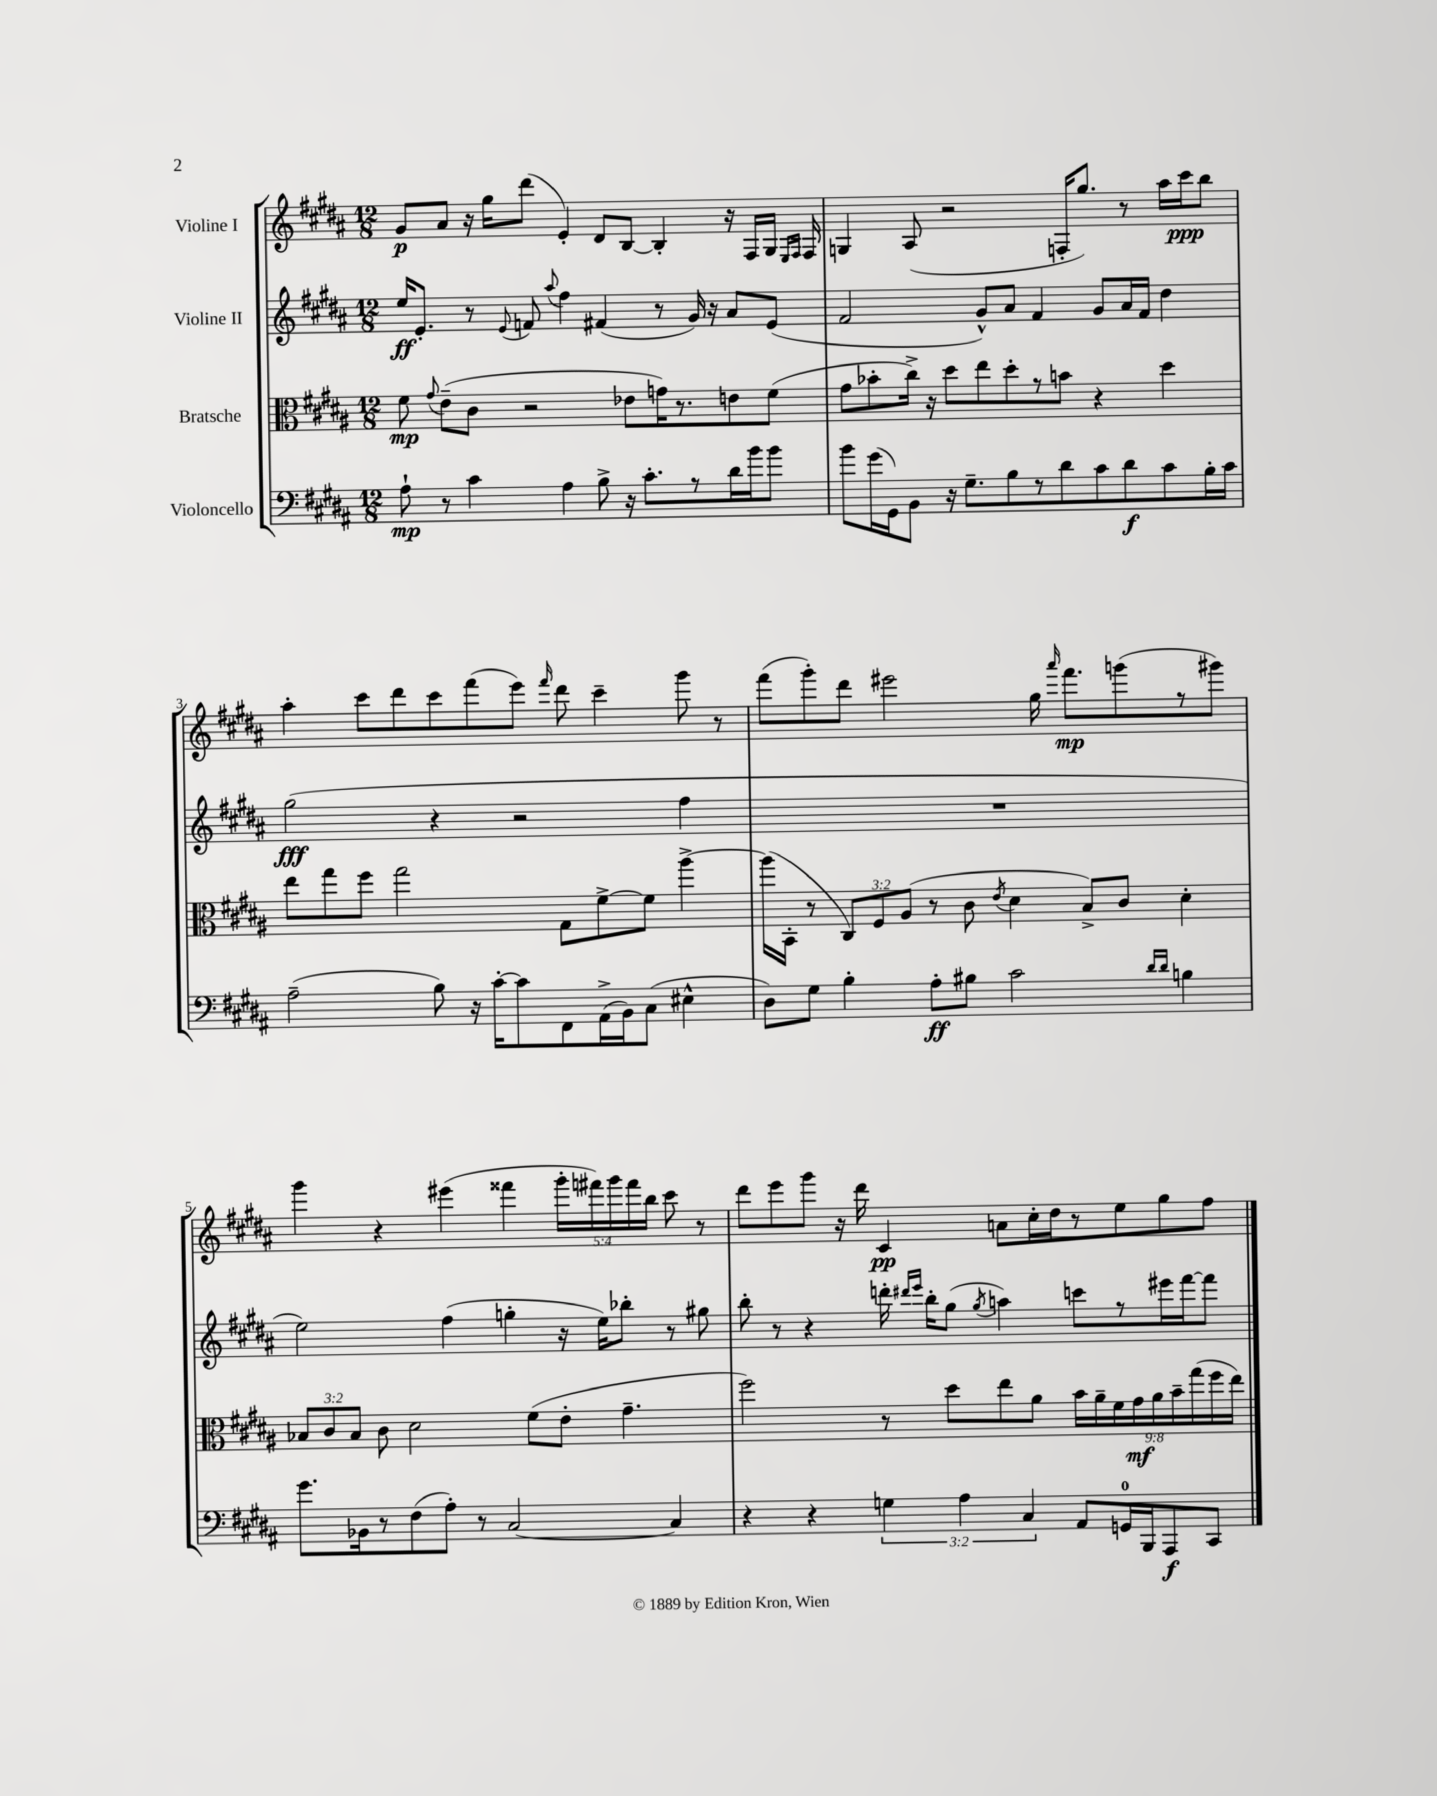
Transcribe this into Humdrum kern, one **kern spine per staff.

**kern	**kern	**kern	**kern
*staff4	*staff3	*staff2	*staff1
*clefF4	*clefC3	*clefG2	*clefG2
*k[f#c#g#d#a#]	*k[f#c#g#d#a#]	*k[f#c#g#d#a#]	*k[f#c#g#d#a#]
*M12/8	*M12/8	*M12/8	*M12/8
8A#`\	8f#\	16ee/LK	8g#/L
.	.	8.e'/J	.
.	8qqg#/	.	.
8r	(8e~\L	.	8a#/J
4c#\	8c#\J	8r	16r
.	.	.	16gg#\LK
.	.	8qqe/	.
.	2r	8f/	(8ddd#\J
.	.	8qqaa#/	.
4A#\	.	4ff#\	4e'/)
8B^\	.	(4f#/	8d#/L
16r	8e-\L	.	[8B/J
8.c#'\L	.	.	.
.	16g\K)	8r	4B'/]
.	8.r	.	.
8r	.	16g#/)	.
.	.	16r	.
16d#\L	8e\	8a#/L	16r
16b\J	.	.	16F#/LL
8b\J	(8f#\J	(8e/J	16G#/JJ
.	.	.	16qqE/LL
.	.	.	16qqF#/JJ
.	.	.	16F#/
=	=	=	=
8b\L	8g#\L	2f#/	4G/
(16g#\L	8b-'\	.	.
16GG#\J)	.	.	.
8BB\J	16cc#^\Jk)	.	(8A#/
.	16r	.	.
16r	8dd#\L	.	2r
8.G#~\L	.	.	.
.	8ee\	8g#^^/L)	.
8B\	8dd#'\	8a#/J	.
8r	8r	4f#/	.
8d#\	8b\J	.	16F'/LK
.	.	.	8.gg#/J)
8c#\	4r	8g#/L	.
8d#\	.	16a#/L	8r
.	.	16f#/JJ	.
8c#\	4dd#\	4dd#\	16aa#\LL
.	.	.	16ccc#\J
16B'\L	.	.	8bb\J
16c#\JJ	.	.	.
=	=	=	=
(2A#~\	8ee\L	(2gg#\	4aa#'\
.	8gg#\	.	.
.	8ff#\J	.	8ccc#\L
.	2gg#\	.	8ddd#\
8B\)	.	4r	8ccc#\
16r	.	.	(8fff#\
[16c#'\LK	.	.	.
8c#\]	.	2r	8eee\J)
.	.	.	16qqfff#/
8FF#\	8G#\L	.	8ddd#\
(16AA#^\L	[8f#^\	.	4ccc#~\
16BB\J)	.	.	.
(8C#\J	8f#\]J	.	.
4E#^^\	[4aa#^\	4ff#\	8ggg#\
.	.	.	8r
=	=	=	=
8D#\L)	(16aa#\]LL	1.r	(8fff#\L
.	16BB'\JJ	.	.
8G#\J	8r	.	8ggg#'\)
4B'\	12C#/L)	.	8ddd#\J
.	12F#/	.	.
.	.	.	2eee#\
.	(12A#/J	.	.
8A#'\L	8r	.	.
8B#\J	8c#\	.	.
.	8qe/	.	.
2c#\	4d#\	.	.
.	.	.	16gg#\
.	.	.	16qqaaa#/
.	.	.	8.fff#\L
.	8B^/L)	.	.
.	8c#/J	.	(8ggg\
16qqd#/LL	.	.	.
16qqd#/JJ	.	.	.
4B\	4d#'\	.	8r
.	.	.	8ggg#\J)
=	=	=	=
8.g#\L	12B-/L	2ee\)	4ggg#\
.	12c#/	.	.
.	12B-/J	.	.
16BB-\k	.	.	.
8r	8c#\	.	4r
(8F#\	2d#\	.	.
8A#'\J)	.	(4ff#\	(4eee#\
8r	.	.	.
[2C#/	.	4gg'\	4fff##\
.	(8f#\L	.	.
.	8e'\J	16r	20ggg#'\LL
.	.	.	20fff#\)
.	.	16ee\LK)	.
.	.	.	20ggg#\
.	4.g#~\	8bb-'\J	.
.	.	.	20fff#\
.	.	.	20bb\JJ
4C#/]	.	8r	8ccc#\
.	.	8gg#\	8r
=	=	=	=
4r	2ff#\)	8bb'\	8ddd#\L
.	.	8r	8eee\
4r	.	4r	8ggg#\J
.	.	.	16r
.	.	.	16ddd#\
6G\	8r	16ddd'\	4c#/
.	.	16qqddd#/LL	.
.	.	16qqeee/JJ	.
.	.	16bb'\LK	.
.	8dd#\L	(8gg#\J	.
6A#\	.	.	.
.	.	8qgg#/	.
.	8ee\	4aa\)	8a\L
6C#/	.	.	.
.	8a#\J	.	16cc#'\L
.	.	.	16dd#\J
8AA#/L	18b\LL	8ccc\L	8r
.	18a#~\	.	.
.	18f#\	.	.
16GG/L	.	8r	8ee\
.	18g#\	.	.
16BBB/J	.	.	.
.	18a#\	.	.
8AAA#/	.	16eee#\L	8gg#\
.	18b~\	.	.
.	.	[16fff#\J	.
.	(18gg#\	.	.
8CC#/J	.	8fff#\]J	8ff#\J
.	18ff#\	.	.
.	18ee\JJ)	.	.
==	==	==	==
*-	*-	*-	*-
